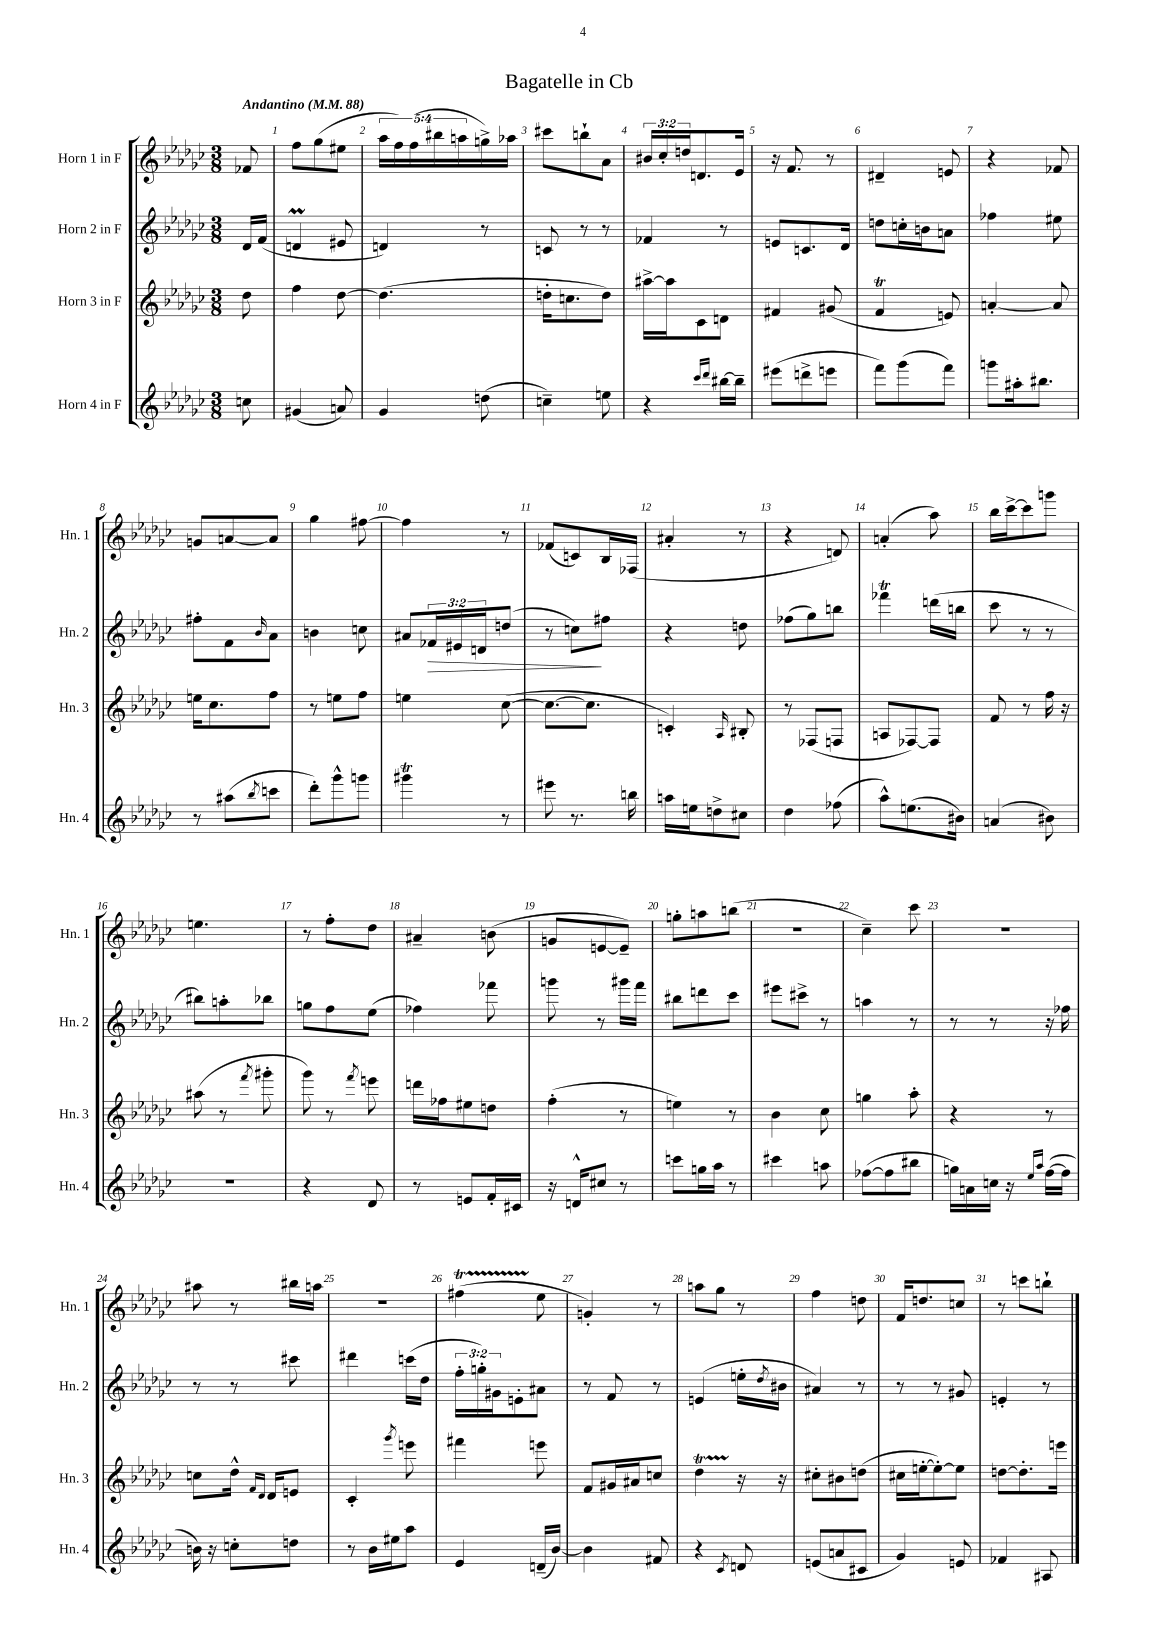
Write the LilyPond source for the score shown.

\header { title = "Bagatelle in Cb" }
<<
\new StaffGroup <<
\new Staff = "s0" \with { instrumentName = "Horn 1 in F" shortInstrumentName = "Hn. 1" } {
    \clef treble \key ges \major \numericTimeSignature \time 3/8 \override Staff.TupletNumber.text = #tuplet-number::calc-fraction-text \partial 8 \tempo "Andantino" 4 = 88
    fes'8 |
    f''8 ges''8( eis''8 |
    \tuplet 5/4 { aes''16 f''16) f''16( bis''16 a''16 } g''16->) aes''16 |
    cis'''8 b''8-! aes'8 |
    \tuplet 3/2 { bis'16 ces''16-. d''16 } d'8. ees'16 |
    r16 f'8. r8 |
    dis'4-- e'8 |
    r4 fes'8 |
    g'8 a'8~ a'8 |
    ges''4 fis''8~ |
    fis''4 r8 |
    fes'8( c'8) bes16 fes16( |
    ais'4-. r8 |
    r4 d'8) |
    a'4-.( aes''8) |
    bes''16 ces'''16~-> ces'''8 g'''8 |
    e''4. |
    r8 f''8-. des''8 |
    ais'4-- b'8( |
    g'8 e'8~ e'8--) |
    g''8-. a''8 b''8( |
    R4. |
    ces''4--) ces'''8 |
    R4. |
    ais''8 r8 bis''16 a''16 |
    R4. |
    fis''4\startTrillSpan( ees''8\stopTrillSpan |
    g'4-.) r8 |
    a''8 ges''8 r8 |
    f''4 d''8 |
    f'16 d''8. c''8 |
    r8 c'''8 b''8-! \bar "|." |
}
\new Staff = "s1" \with { instrumentName = "Horn 2 in F" shortInstrumentName = "Hn. 2" } {
    \clef treble \key ges \major \numericTimeSignature \time 3/8 \override Staff.TupletNumber.text = #tuplet-number::calc-fraction-text \partial 8
    des'16 f'16( |
    d'4\prall eis'8 |
    d'4) r8 |
    c'8 r8 r8 |
    fes'4 r8 |
    e'8 c'8. des'16 |
    d''8 c''16-. b'16 a'8 |
    fes''4 eis''8 |
    fis''8-. f'8 \grace { bes'16 } aes'8 |
    b'4 c''8 |
    ais'8 \tuplet 3/2 { fes'16\> eis'16 d'16 } d''8( |
    r8 c''8\!) fis''8 |
    r4 d''8 |
    fes''8( ges''8) b''8 |
    fes'''4\trill d'''16( b''16 |
    ces'''8 r8 r8 |
    bis''8) a''8-. bes''8 |
    g''8 f''8 ees''8( |
    fes''4) fes'''8 |
    g'''8 r8 gis'''16 f'''16 |
    bis''8 d'''8 ces'''8 |
    eis'''8 cis'''8-> r8 |
    a''4 r8 |
    r8 r8 r16 fes''16 |
    r8 r8 cis'''8 |
    dis'''4 c'''16( des''16 |
    \tuplet 3/2 { f''16-. g''16-.) gis'16 } e'8-. ais'8 |
    r8 f'8 r8 |
    e'4( e''16-. \acciaccatura { des''8 } bis'16 |
    ais'4) r8 |
    r8 r8 gis'8 |
    e'4-. r8 \bar "|." |
}
\new Staff = "s2" \with { instrumentName = "Horn 3 in F" shortInstrumentName = "Hn. 3" } {
    \clef treble \key ges \major \numericTimeSignature \time 3/8 \partial 8
    des''8 |
    f''4 des''8~ |
    des''4.( |
    d''16-. c''8. d''8) |
    ais''16~-> ais''16 ces'8 d'8 |
    fis'4 gis'8( |
    f'4\trill e'8) |
    a'4~-. a'8 |
    e''16 ces''8. f''8 |
    r8 e''8 f''8 |
    e''4 ces''8~( |
    ces''8.~ ces''8. |
    c'4-.) \grace { aes16 } bis8-. |
    r8 fes8( f8 |
    a8 fes8~) fes8 |
    f'8 r8 f''16 r16 |
    ais''8( r8 \acciaccatura { f'''8 } gis'''8-. |
    ges'''8) r8 \acciaccatura { f'''8 } e'''8 |
    d'''16 fes''16 eis''8 d''8 |
    f''4-.( r8 |
    e''4) r8 |
    bes'4 ces''8 |
    g''4 aes''8-. |
    r4 r8 |
    c''8 des''16-^ \grace { f'16 des'16 } des'16 e'8 |
    ces'4-. \acciaccatura { ges'''8 } e'''8 |
    fis'''4 e'''8 |
    f'8 gis'16 ais'16 c''8 |
    des''4\startTrillSpan r16\stopTrillSpan r16 |
    cis''8-. bis'8 d''8( |
    cis''16 e''16~-. e''8~-.) e''8 |
    d''8~ d''8.-. e'''16 \bar "|." |
}
\new Staff = "s3" \with { instrumentName = "Horn 4 in F" shortInstrumentName = "Hn. 4" } {
    \clef treble \key ges \major \numericTimeSignature \time 3/8 \partial 8
    c''8 |
    gis'4( a'8) |
    ges'4 d''8( |
    c''4--) e''8 |
    r4 \grace { ces'''16 des'''16 } bis''16~ bis''16-- |
    eis'''8( d'''8-> e'''8 |
    f'''8) ges'''8( f'''8) |
    g'''8 ais''16-. bis''8. |
    r8 ais''8( \acciaccatura { bes''8 } c'''8 |
    des'''8-.) ges'''8-^ g'''8 |
    gis'''4\trill r8 |
    eis'''8 r8. b''16 |
    a''16 e''16 d''8-> cis''8 |
    des''4 fes''8( |
    aes''8-^) e''8.( bis'16) |
    a'4( bis'8) |
    R4. |
    r4 des'8 |
    r8 e'8 f'16-. cis'16 |
    r16 d'16-^ cis''8 r8 |
    c'''8 g''16 aes''16 r8 |
    cis'''4 a''8 |
    fes''8~( fes''8 bis''8 |
    g''16) a'16 c''16 r16 \grace { ees''16 aes''16 } f''16~( f''16 |
    b'16) r16 c''8-. d''8 |
    r8 bes'16 eis''16 aes''8 |
    ees'4 d'16--( bes'16~) |
    bes'4 fis'8 |
    r4 \acciaccatura { ces'8 } d'8 |
    e'8( a'8 cis'8 |
    ges'4) e'8 |
    fes'4 ais8 \bar "|." |
}
>>
>>
\layout { \context { \Score \override BarNumber.break-visibility = ##(#f #t #t) barNumberVisibility = #all-bar-numbers-visible } }
